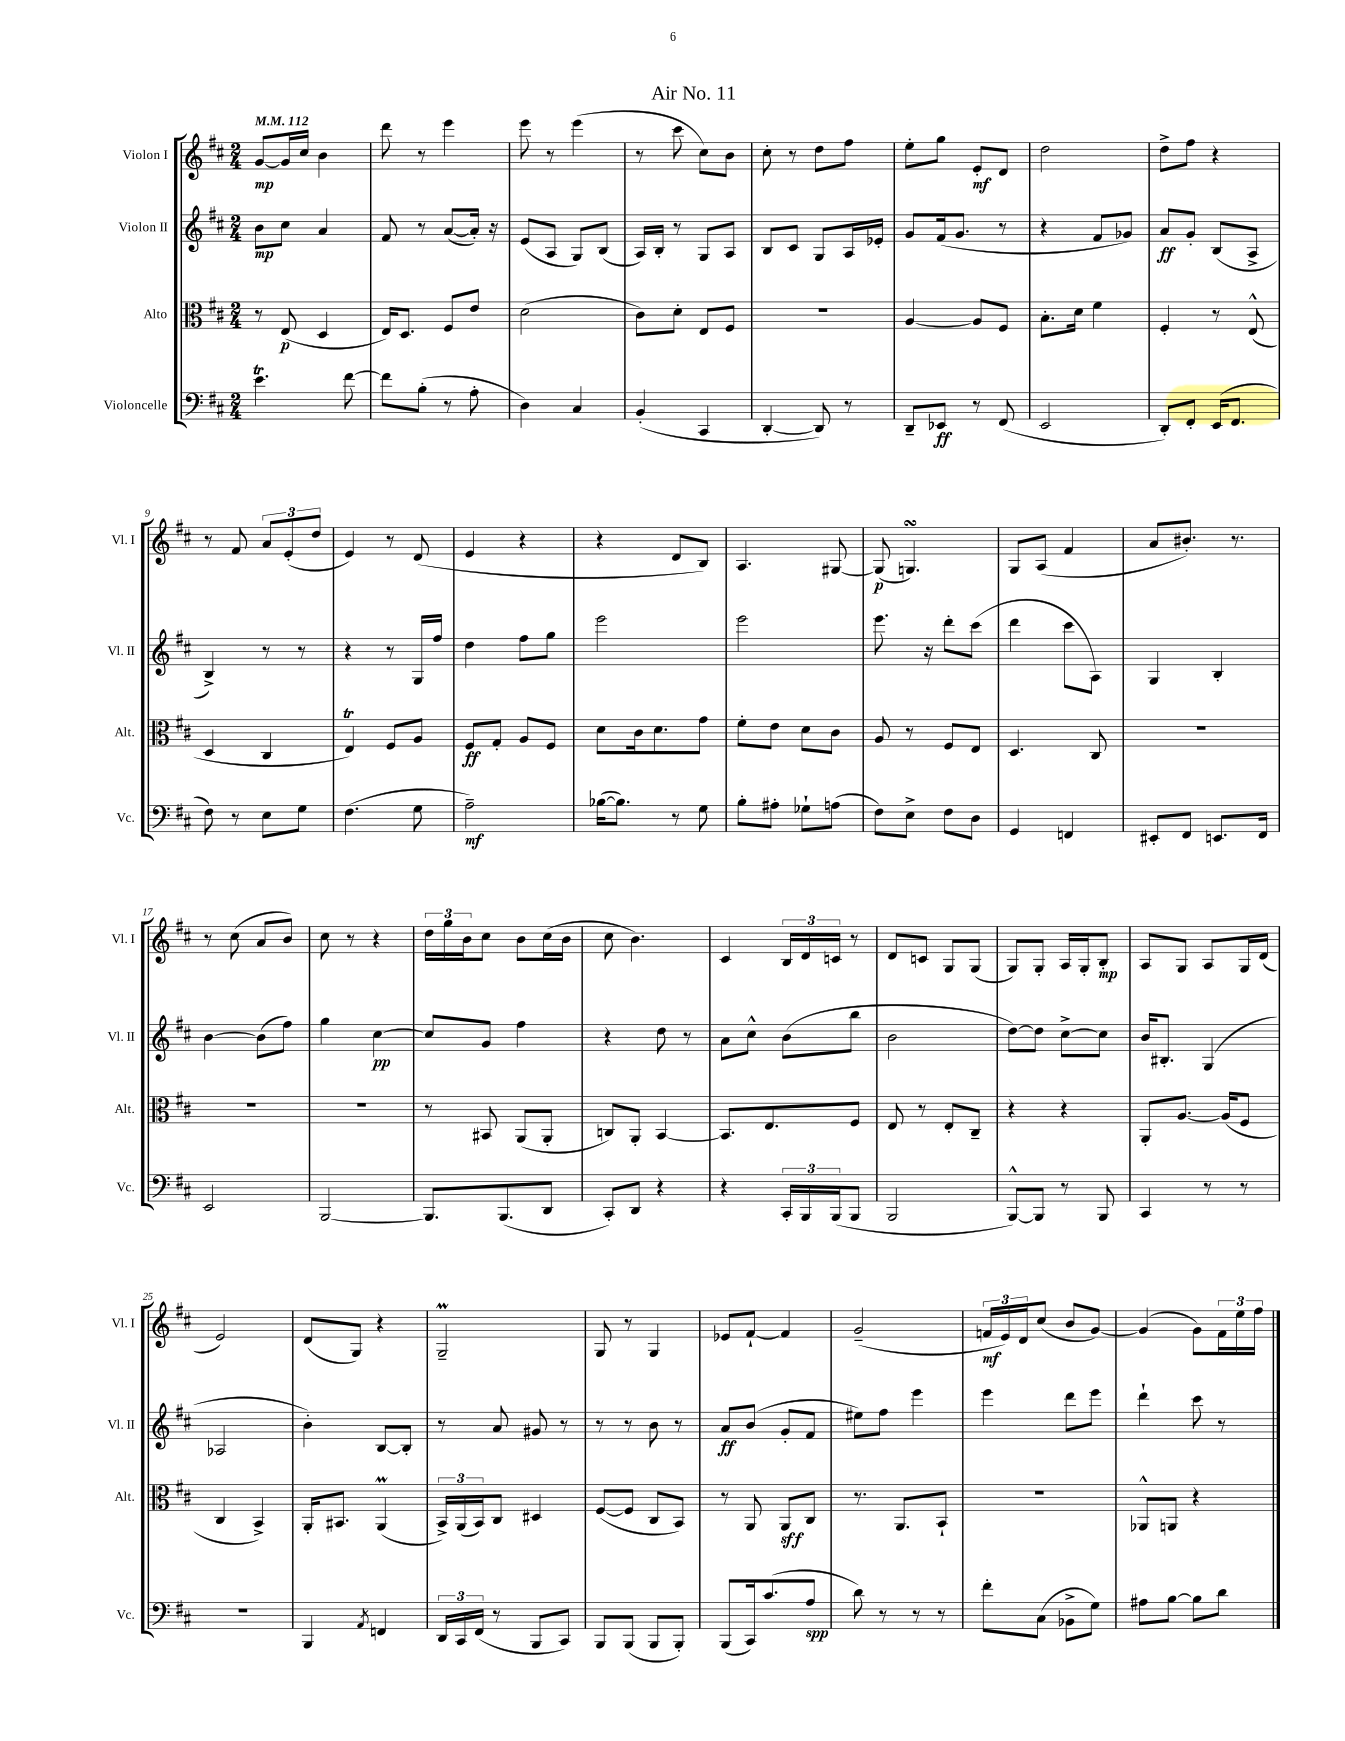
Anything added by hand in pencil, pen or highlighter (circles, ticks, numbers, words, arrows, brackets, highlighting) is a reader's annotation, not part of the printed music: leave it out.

**kern	**kern	**kern	**kern
*staff4	*staff3	*staff2	*staff1
*clefF4	*clefC3	*clefG2	*clefG2
*k[f#c#]	*k[f#c#]	*k[f#c#]	*k[f#c#]
*M2/4	*M2/4	*M2/4	*M2/4
*MM112	*MM112	*MM112	*MM112
4.e	8r	8b	[8g
.	(8E	8cc#	16g]
.	.	.	16cc#
.	4D	4a	4b
[8f#	.	.	.
=	=	=	=
8f#]	16E)	8f#	8ddd
.	8.D	.	.
(8B'	.	8r	8r
8r	8F#	([8a	4eee
8A'	8e	16a'])	.
.	.	16r	.
=	=	=	=
4D)	(2d	(8e	8eee
.	.	8A	8r
4C#	.	8G)	(4eee
.	.	(8B	.
=	=	=	=
(4BB'	8c#)	16A)	8r
.	.	16B'	.
.	8d'	8r	8ccc#
4CC#	8E	8G	8cc#)
.	8F#	8A	8b
=	=	=	=
[4DD'	2r	8B	8cc#'
.	.	8c#	8r
8DD])	.	8G	8dd
8r	.	16A	8ff#
.	.	16e-'	.
=	=	=	=
8DD~	[4A	8g	8ee'
8EE-	.	(16f#	8gg
.	.	8.g	.
8r	8A]	.	8e'
(8FF#	8F#	8r	8d
=	=	=	=
2EE	8.B'	4r	2dd
.	16d	.	.
.	4f#	8f#	.
.	.	8g-)	.
=	=	=	=
8DD')	4F#'	8a	8dd^
8FF#'	.	8g'	8ff#
(16EE	8r	(8B	4r
8.FF#	.	.	.
.	(8E^^	8A^	.
=	=	=	=
8F#)	4D	4B^)	8r
8r	.	.	8f#
8E	4C#	8r	12a
.	.	.	(12e'
8G	.	8r	.
.	.	.	12dd
=	=	=	=
(4.F#	4E)	4r	4e)
.	8F#	8r	8r
8G	8A	16G	(8d
.	.	16ff#	.
=	=	=	=
2A~)	8F#	4dd	4e
.	8G'	.	.
.	8A	8ff#	4r
.	8F#	8gg	.
=	=	=	=
([16B-	8d	2eee	4r
8.B-])	.	.	.
.	16c#	.	.
.	8.d	.	.
8r	.	.	8d
8G	8g	.	8B)
=	=	=	=
8B'	8f#'	2eee	4.A
8A#'	8e	.	.
8G-`	8d	.	.
(8A	8c#	.	[8G#
=	=	=	=
8F#)	8A	8.eee	(8G#]
8E^	8r	.	4.G)
.	.	16r	.
8F#	8F#	8ddd'	.
8D	8E	(8ccc#	.
=	=	=	=
4GG	4.D	4ddd	8G
.	.	.	(8A
4FF	.	8ccc#	4f#
.	8C#	8A)	.
=	=	=	=
8EE#'	2r	4G	8a
8FF#	.	.	8.b#')
8.EE	.	4B'	.
.	.	.	8.r
16FF#	.	.	.
=	=	=	=
2EE	2r	[4b	8r
.	.	.	(8cc#
.	.	(8b]	8a
.	.	8ff#)	8b)
=	=	=	=
[2BBB	2r	4gg	8cc#
.	.	.	8r
.	.	[4cc#	4r
=	=	=	=
8.BBB]	8r	8cc#]	24dd
.	.	.	24gg
.	.	.	24b
.	8BB#	8g	8cc#
(8.BBB	.	.	.
.	(8AA	4ff#	8b
8DD	8AA'	.	(16cc#
.	.	.	16b
=	=	=	=
8CC#')	8C)	4r	8cc#
8DD	8AA'	.	4.b)
4r	[4BB	8dd	.
.	.	8r	.
=	=	=	=
4r	8.BB]	8a	4c#
.	.	8cc#^^	.
.	8.E	.	.
24CC#'	.	(8b	24B
24BBB	.	.	24d
(24BBB	.	.	24c
8BBB	8F#	8bb	8r
=	=	=	=
2BBB	8E	2b	8d
.	8r	.	8c
.	8E'	.	8G
.	8C#~	.	(8G
=	=	=	=
[8BBB^^)	4r	[8dd)	8G)
8BBB]	.	8dd]	8G'
8r	4r	[8cc#^	16A
.	.	.	16G'
8BBB	.	8cc#]	8B'
=	=	=	=
4CC#	8AA'	16b	8A
.	.	8.B#'	.
.	[8.A	.	8G
8r	.	(4G	8A
.	(16A]	.	.
8r	8F#	.	16G
.	.	.	(16d
=	=	=	=
2r	4C#	2A-	2e)
.	4BB^)	.	.
=	=	=	=
4BBB	16AA'	4b')	(8d
.	8.BB#	.	.
.	.	.	8G)
8qAA	.	.	.
4FF	(4AA	[8B	4r
.	.	8B']	.
=	=	=	=
24DD	24BB^)	8r	2G~
24CC#	(24AA	.	.
(24FF#	24BB)	.	.
8r	8C#	8a	.
8BBB	4D#	8g#	.
8CC#)	.	8r	.
=	=	=	=
8BBB	([8F#	8r	8G
(8BBB	8F#]	8r	8r
8BBB	8C#	8b	4G
8BBB')	8BB)	8r	.
=	=	=	=
(8BBB	8r	8a	8e-
16CC#)	8AA	(8b	[8f#`
(8.c#	.	.	.
.	8AA	8g'	4f#]
8A	8C#	8f#	.
=	=	=	=
8d)	8.r	8ee#)	(2g~
8r	.	8ff#	.
.	8.AA	.	.
8r	.	4eee	.
8r	8BB`	.	.
=	=	=	=
8f#'	2r	4eee	24f
.	.	.	24e)
.	.	.	24d
(8C#	.	.	(8cc#
8BB-^	.	8ddd	8b
8G)	.	8eee	[8g)
=	=	=	=
8A#	8AA-^^	4ddd`	(4g]
[8B	8AA	.	.
8B]	4r	8ccc#	8g)
8d	.	8r	24f#
.	.	.	24ee
.	.	.	24ff#
==	==	==	==
*-	*-	*-	*-
